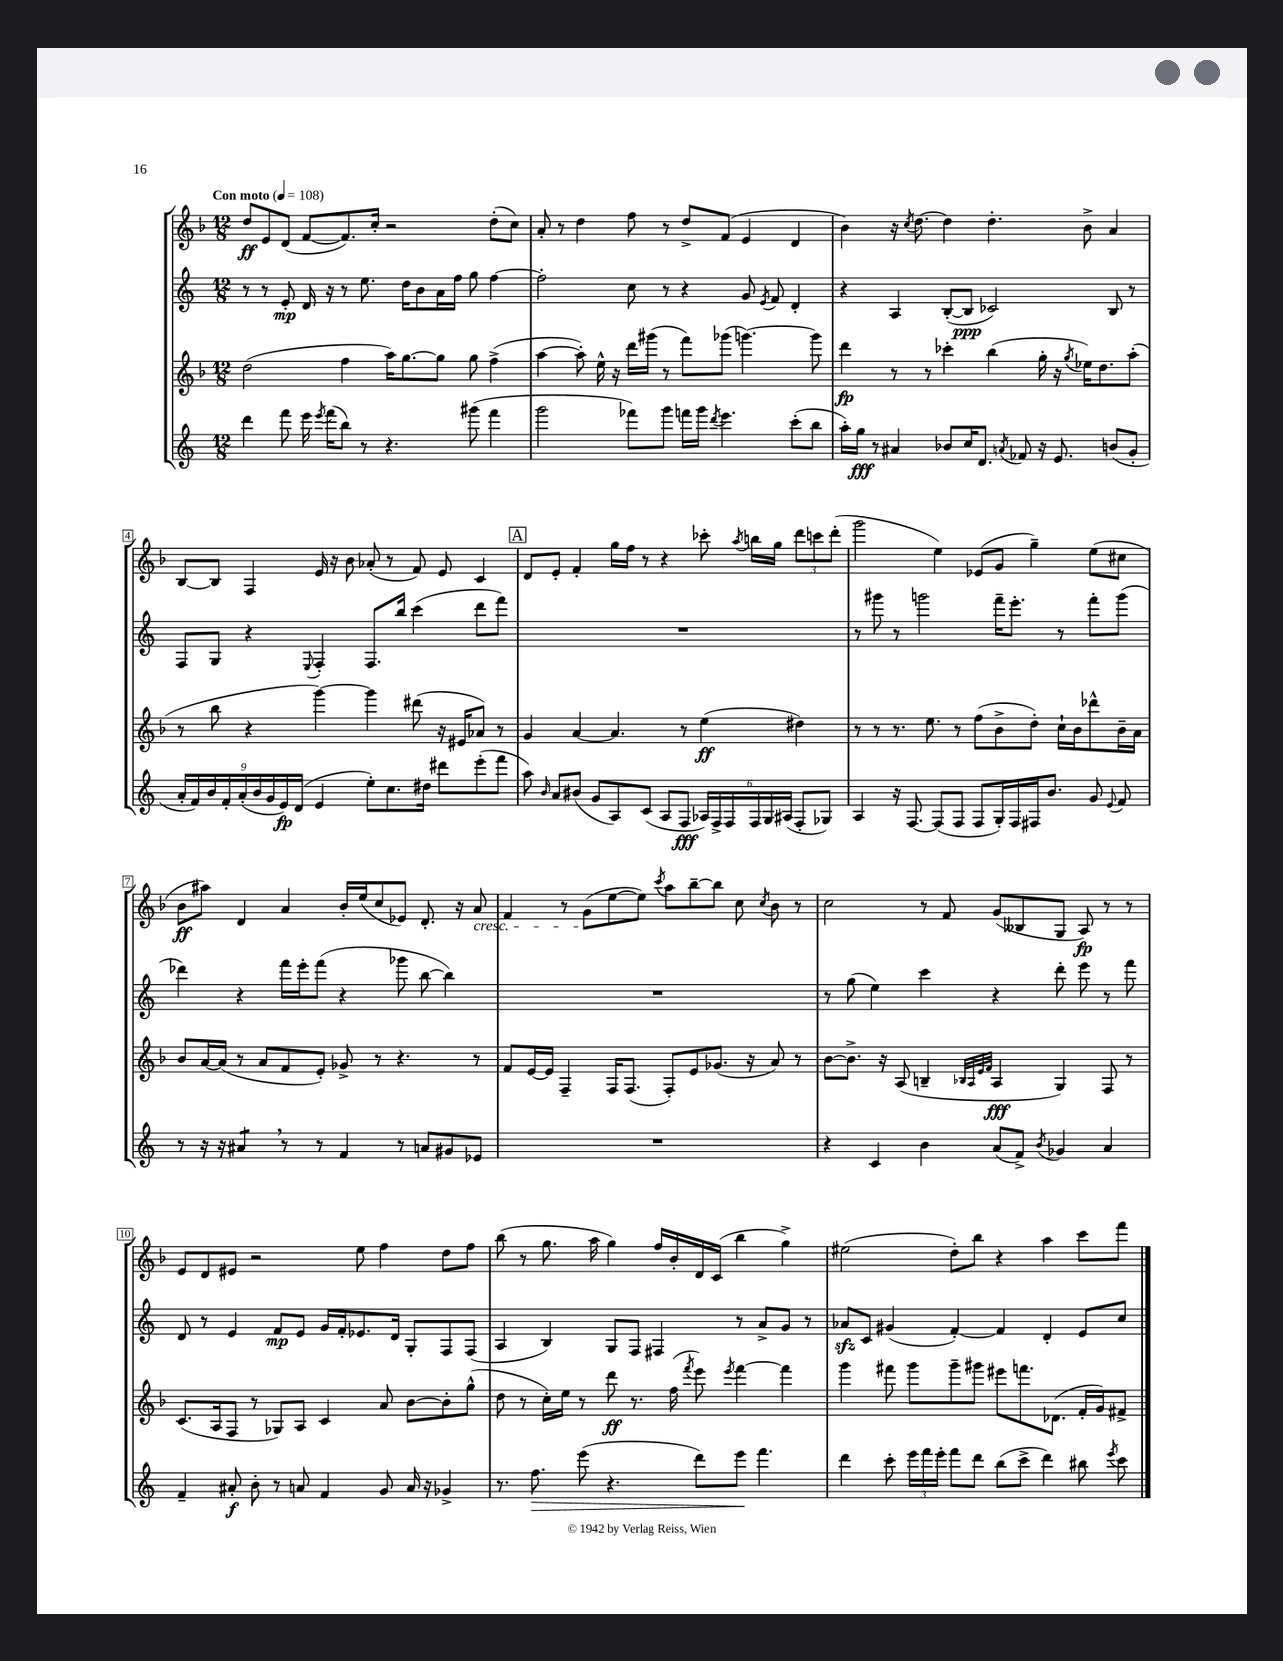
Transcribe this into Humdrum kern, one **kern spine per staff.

**kern	**kern	**kern	**kern
*staff4	*staff3	*staff2	*staff1
*clefG2	*clefG2	*clefG2	*clefG2
*k[]	*k[b-]	*k[]	*k[b-]
*M12/8	*M12/8	*M12/8	*M12/8
*MM108	*MM108	*MM108	*MM108
4ddd\	(2dd\	8r	8dd/L
.	.	8r	8e/
8fff\	.	8e'/	(8d/J
16eee\	.	16d/	[8f/L
8qeee/	.	.	.
(16fff\LK	.	16r	.
8bb\J)	4ff\	8r	8.f/])
8r	.	8.ee\	.
.	.	.	16cc'/Jk
4.r	16aa\LK)	.	2r
.	[8.gg\	16dd\LK	.
.	.	8b\	.
.	8gg\]J	16a\L	.
.	.	16ff\JJ	.
(8ggg#\	8gg\	8gg\	.
4fff\	(4ff^\	[4ff\	(8dd'\L
.	.	.	8cc\J)
=	=	=	=
2ggg\	[4aa\	2ff'\]	8a'/
.	.	.	8r
.	8aa'\])	.	4dd\
.	16ee^^\	.	.
.	16r	.	.
8fff-\L)	16ddd\LL	8cc\	8ff\
.	(16ggg#\JJ	.	.
8ggg\J	8r	8r	8r
16fff\LL	8fff\L)	4r	8dd^/L
16ggg\JJ	.	.	.
8qddd/	.	.	.
4.eee\	(8ggg-\J	.	(8f/J
.	[4.ggg\)	8g/	4e/
.	.	8qe/	.
.	.	8f/	.
(8ccc'\L	.	4d'/	4d/
8bb\J	8ggg\]	.	.
=	=	=	=
16aa'\LL)	4ddd\	4r	4b-\)
16gg\JJ	.	.	.
8r	.	.	.
4a#/	8r	4A/	16r
.	.	.	8qcc/
.	.	.	[8.dd\
.	8r	.	.
8b-/L	4ccc-'\	([8B'/L	4dd\]
16cc/K	.	8B/]J	.
8.d/J	.	.	.
.	(4bb-\	2c-/)	4.dd'\
8qa/	.	.	.
8f-/	.	.	.
16r	16gg'\	.	.
8.e/	16r	.	.
.	8qgg/	.	.
.	16ee-\LK)	.	8b-^\
.	8.dd\	.	.
(8b/L	.	8B/	4a/
8g'/J	(8aa'\J	8r	.
=	=	=	=
18a'/LL	8r	8F/L	[8B-/L
18f/)	.	.	.
18b/	.	.	.
.	8bb-\	8G/J	8B-/]J
18f'/	.	.	.
(18a'/	.	.	.
.	4r	4r	4F/
18b/	.	.	.
18g/	.	.	.
18e/)	.	.	.
(18d/JJ	.	.	.
.	.	8qqE/	.
4e/	[4ggg\)	4F'/	16e/
.	.	.	16r
.	.	.	8b-\
8ee'\L)	4ggg\]	8.F/L	(8a-'/
8.cc\	.	.	8r
.	.	16bb/Jk	.
.	(8ddd#\	(4ccc\	8f/)
16dd#\Jk	.	.	.
8ddd#\L	16r	.	8e/
.	16e#/LK	.	.
(8eee'\	8a-/J)	8ddd\L	4c/
8fff\J	8r	8fff\J)	.
=	=	=	=
8aa\)	4g/	1.r	8d/L
16qqb/	.	.	.
8a/L	.	.	8e'/J
(8b#/J	[4a/	.	4f'/
8g/L	.	.	.
8A/)	4.a/]	.	16gg\LL
.	.	.	16ff\JJ
(8c/J	.	.	8r
8A/L	.	.	4r
8F/J	8r	.	.
24A-/LL)	(4ee\	.	8ccc-'\
24F^/	.	.	.
24F/	.	.	.
.	.	.	8qaa/
24F/	.	.	16bb\LL
24G/	.	.	.
.	.	.	16gg\JJ
(24A#/JJ	.	.	.
8F'/L	4dd#\)	.	12ddd\L
.	.	.	12ccc\
8G-/J)	.	.	.
.	.	.	(12ddd'\J
=	=	=	=
4A/	8r	8r	2ggg\
.	8r	8ggg#\	.
16r	8.r	8r	.
[8.F/	.	.	.
.	.	2ggg\	.
.	8.ee\	.	.
(8F/]L	.	.	4ee\)
8F/J	8r	.	.
8F/L	(8ff\L	.	(8e-/L
16G'/L)	8b-^\	16fff~\LK	8g/J
16F/	.	8.eee'\J	.
16F#/J	8dd'\J)	.	4gg~\)
8.b/J	.	.	.
.	16cc`\LL	8r	.
.	16b-\J	.	.
8g/	8ddd-^^\	8fff'\L	(8ee\L
8qqe/	.	.	.
8f/	16b-~\L	(8ggg\J	8cc#\J
.	16a\JJ	.	.
=	=	=	=
8r	8b-/L	4ddd-\)	8b-\L
16r	[16a/L	.	8aa#\J)
16r	(16a/]JJ	.	.
4a#/	8r	4r	4d/
.	8a/L	.	.
8r	8f/	16fff\LL	4a/
.	.	16eee'\J	.
8r	8e'/J)	(8fff\J	.
4f/	8g-^/	4r	16b-'/LL
.	.	.	(16ee/J
.	8r	.	8cc/
8r	4.r	8ggg-\	8e-/J)
8a/L	.	[8bb\	8.d'/
8g#/	.	4bb\])	.
.	.	.	16r
8e-/J	8r	.	8a/
=	=	=	=
1.r	8f/L	1.r	4f/
.	[16e/L	.	.
.	16e/]JJ	.	.
.	4F~/	.	8r
.	.	.	(8g\L
.	16F/LK	.	[8ee\
.	(8.F/J	.	.
.	.	.	8ee\]J)
.	.	.	8qccc/
.	8F'/L)	.	8aa\L
.	8e/	.	[8bb-~\
.	(8.g-/J	.	8bb-\]J
.	.	.	8cc\
.	16r	.	.
.	.	.	8qcc/
.	8a/)	.	8b-\
.	8r	.	8r
=	=	=	=
4r	[8b-\L	8r	2cc\
.	8.b-^\]J	(8gg\	.
4c/	.	4ee\)	.
.	16r	.	.
.	(8A/	.	.
4b\	4B~/	4ccc\	8r
.	.	.	8f/
.	32qqB-/LLL	.	.
.	32qqA/	.	.
.	32qqe/	.	.
.	32qqf/JJJ	.	.
(8a/L	4A/	4r	(8g/L
8f^/J)	.	.	8B--/
8qb/	.	.	.
4g-/	4G/)	8ddd'\	8G/J
.	.	8eee\	8A/)
4a/	8F/	8r	8r
.	8r	8fff\	8r
=	=	=	=
4f~/	(8.c/L	8d/	8e/L
.	.	8r	8d/
.	16A/k	.	.
8a#'/	8F/J	4e/	8e#/J
8b'\	8r	.	2r
8r	8G-/L)	8f/L	.
8a/	8A/J	8e/J	.
4f/	4c/	16g/LL	.
.	.	16f'/J	.
.	.	8.e-/	8ee\
8g/	8a/	.	4ff\
.	.	16d/Jk	.
16a/	[8b-\L	8G'/L	.
16r	.	.	.
4g-^/	8b-'\]	8F/	8dd\L
.	(8gg^^\J	(8F/J	8ff\J
=	=	=	=
8.r	8dd\	4A/	(8bb-\
.	8r	.	8r
8.ff\	.	.	.
.	16cc'\LL)	4B/)	8.gg\
.	16ee\JJ	.	.
(8eee\	8r	.	.
.	.	.	16aa\
4.r	8ddd\	8G/L	4gg\)
.	8.r	8F/J	.
.	.	4F#/	16ff/LL
.	(16ff\	.	16b-'/
.	8qfff/	.	.
8ddd\L)	8eee\)	.	16d/
.	.	.	(16c/JJ
.	8qeee/	.	.
8eee\J	[4fff\	8r	4bb-\
4.fff\	.	8a^/L	.
.	4fff\]	8g/J	4gg^\)
.	.	8r	.
=	=	=	=
4ddd\	4ggg\	8a-/L	(2ee#\
.	.	8c/J	.
8ccc'\	8fff#\	(4g#/	.
24eee\LL	8ggg\L	.	.
24fff\	.	.	.
24eee'\JJ	.	.	.
8fff\L	8ggg~\	[4f'/)	8dd'\L)
8ddd\J	8ggg#\J	.	8bb-\J
(8bb\L	8eee#\L	4f/]	4r
8ccc^\J	8.fff\	.	.
4ddd\)	.	4d'/	4aa\
.	(8.d-\J	.	.
8bb#\	16f'/LL	8e/L	8ccc\L
.	16g/J)	.	.
8qeee/	.	.	.
8ccc\	8f#^/J	8cc/J	8fff\J
==	==	==	==
*-	*-	*-	*-
